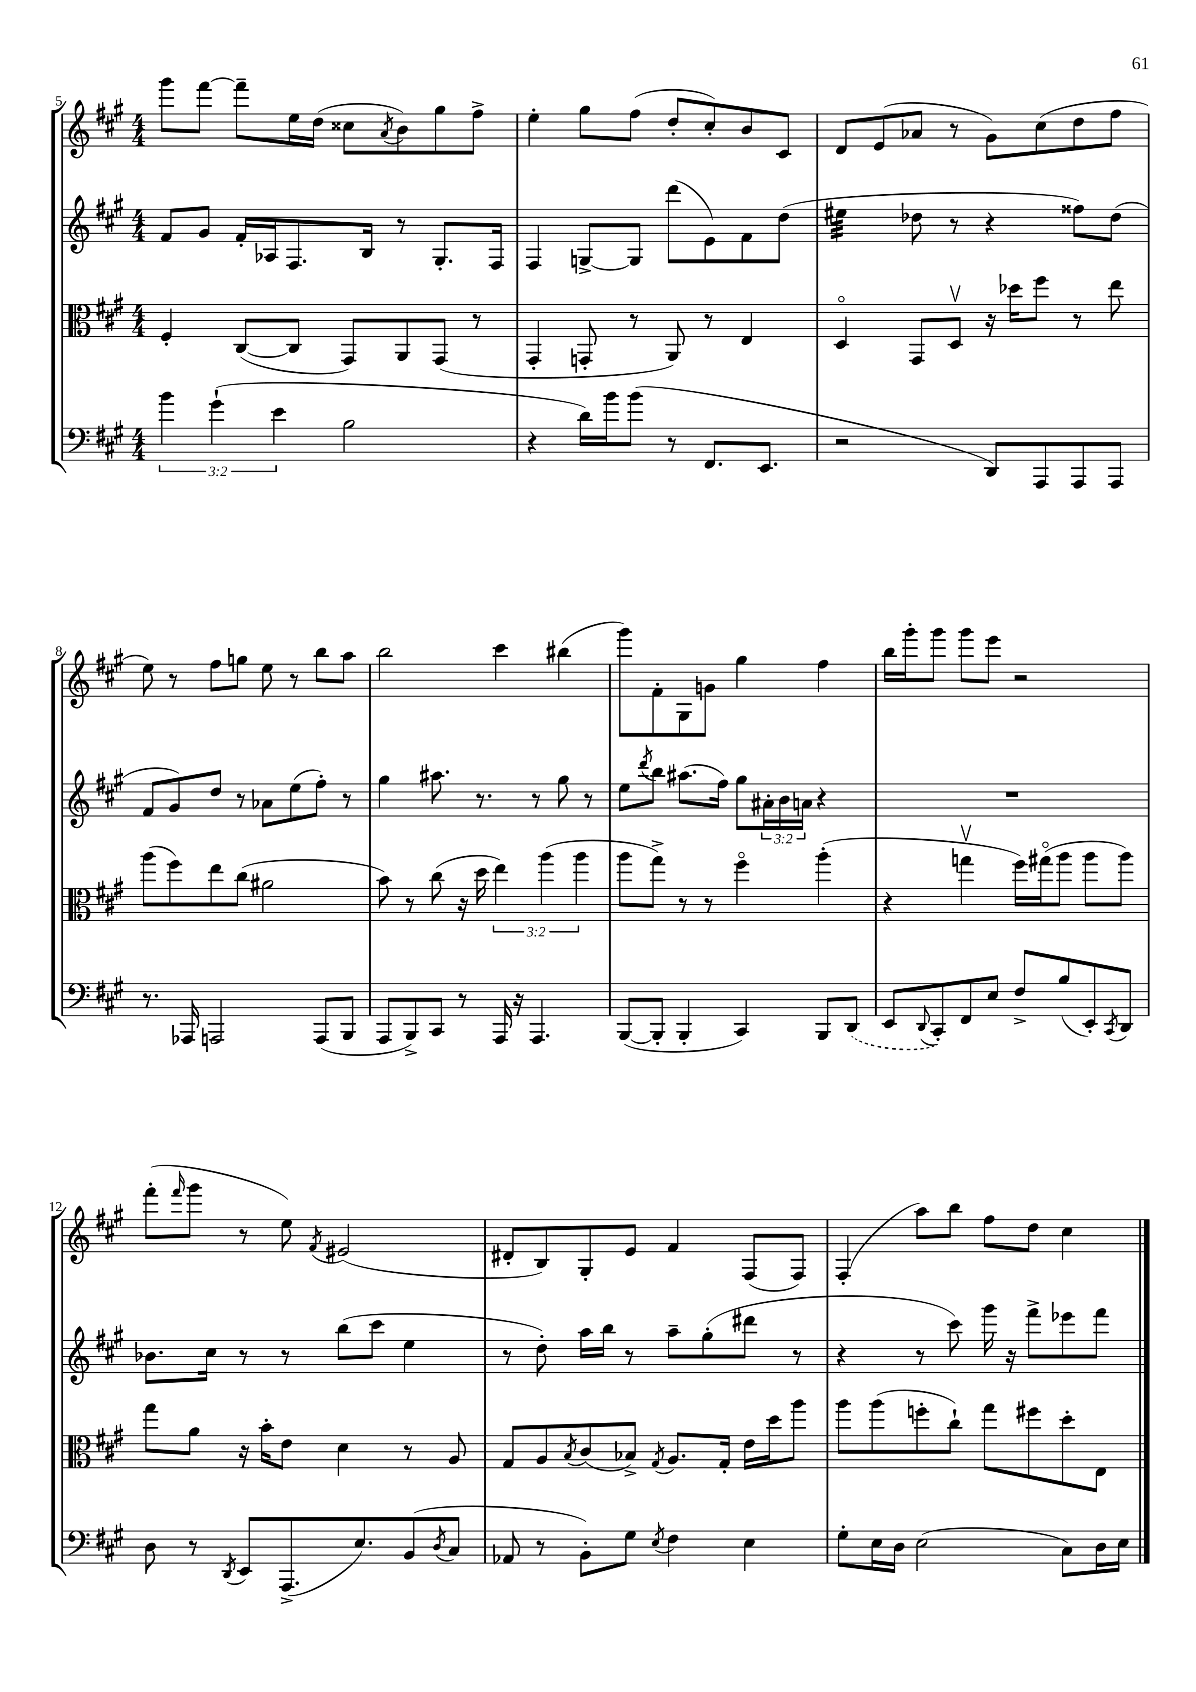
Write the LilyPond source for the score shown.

<<
\new StaffGroup <<
\new Staff = "s0" {
    \clef treble \key a \major \numericTimeSignature \time 4/4
    gis'''8 fis'''8~ fis'''8-- e''16 d''16( cisis''8 \acciaccatura { a'8 } b'8) gis''8 fis''8-> |
    e''4-. gis''8 fis''8( d''8-. cis''8-.) b'8 cis'8 |
    d'8 e'8( aes'8 r8 gis'8) cis''8( d''8 fis''8 |
    e''8) r8 fis''8 g''8 e''8 r8 b''8 a''8 |
    b''2 cis'''4 bis''4( |
    gis'''8) fis'8-. gis8 g'8 gis''4 fis''4 |
    b''16 gis'''16-. gis'''8 gis'''8 e'''8 r2 |
    fis'''8-.( \grace { fis'''16 } gis'''8 r8 e''8) \acciaccatura { fis'8 } eis'2( |
    dis'8-. b8) gis8-. e'8 fis'4 fis8( fis8) |
    fis4-.( a''8) b''8 fis''8 d''8 cis''4 \bar "|." |
}
\new Staff = "s1" {
    \clef treble \key a \major \numericTimeSignature \time 4/4 \override Staff.TupletNumber.text = #tuplet-number::calc-fraction-text
    fis'8 gis'8 fis'16-. aes16 fis8. b16 r8 gis8.-. fis16 |
    fis4 g8~-> g8 d'''8( e'8) fis'8 d''8( |
    eis''4:32 des''8 r8 r4 fisis''8) des''8( |
    fis'8 gis'8) d''8 r8 aes'8 e''8( fis''8-.) r8 |
    gis''4 ais''8. r8. r8 gis''8 r8 |
    e''8 \acciaccatura { d'''8 } b''8 ais''8.( fis''16) gis''8 \tuplet 3/2 { ais'16-. b'16 a'16 } r4 |
    R1 |
    bes'8. cis''16 r8 r8 b''8( cis'''8 e''4 |
    r8 d''8-.) a''16 b''16 r8 a''8-- gis''8-.( dis'''8 r8 |
    r4 r8 cis'''8) gis'''16 r16 fis'''8-> ees'''8 fis'''8 \bar "|." |
}
\new Staff = "s2" {
    \clef alto \key a \major \numericTimeSignature \time 4/4 \override Staff.TupletNumber.text = #tuplet-number::calc-fraction-text
    fis4-. cis8~( cis8 gis,8) a,8 gis,8( r8 |
    gis,4-. g,8-. r8 a,8) r8 e4 |
    d4\flageolet gis,8 d8\upbow r16 des''16 fis''8 r8 e''8 |
    a''8( fis''8) e''8 cis''8( ais'2 |
    b'8) r8 cis''8( r16 d''16 \tuplet 3/2 { e''4) a''4( a''4 } |
    a''8 gis''8->) r8 r8 fis''4\flageolet a''4-.( |
    r4 g''4\upbow fis''16) gis''16\flageolet( a''8 a''8 a''8) |
    gis''8 a'8 r16 b'16-. e'8 d'4 r8 a8 |
    gis8 a8 \acciaccatura { b8 } cis'8( bes8->) \acciaccatura { gis8 } a8. gis16-. e'16 d''16 a''8 |
    a''8 a''8( f''8-. cis''8-!) gis''8 fis''8 d''8-. e8 \bar "|." |
}
\new Staff = "s3" {
    \clef bass \key a \major \numericTimeSignature \time 4/4 \override Staff.TupletNumber.text = #tuplet-number::calc-fraction-text
    \tuplet 3/2 { b'4 gis'4-!( e'4 } b2 |
    r4 d'16) b'16 b'8( r8 fis,8. e,8. |
    r2 d,8) a,,8 a,,8 a,,8 |
    r8. aes,,16 a,,2 a,,8( b,,8 |
    a,,8 b,,8->) cis,8 r8 a,,16 r16 a,,4. |
    b,,8~( b,,8-. b,,4-. cis,4) b,,8 \once \slurDashed d,8( |
    e,8 \appoggiatura { d,8 } cis,8-.) fis,8 e8 fis8-> b8( e,8-.) \acciaccatura { cis,8 } d,8 |
    d8 r8 \acciaccatura { d,8 } e,8 a,,8.->( e8.) b,8( \acciaccatura { d8 } cis8 |
    aes,8 r8 b,8-.) gis8 \acciaccatura { e8 } fis4 e4 |
    gis8-. e16 d16 e2( cis8) d16 e16 \bar "|." |
}
>>
>>
\layout { \context { \Score currentBarNumber = #5 } }
